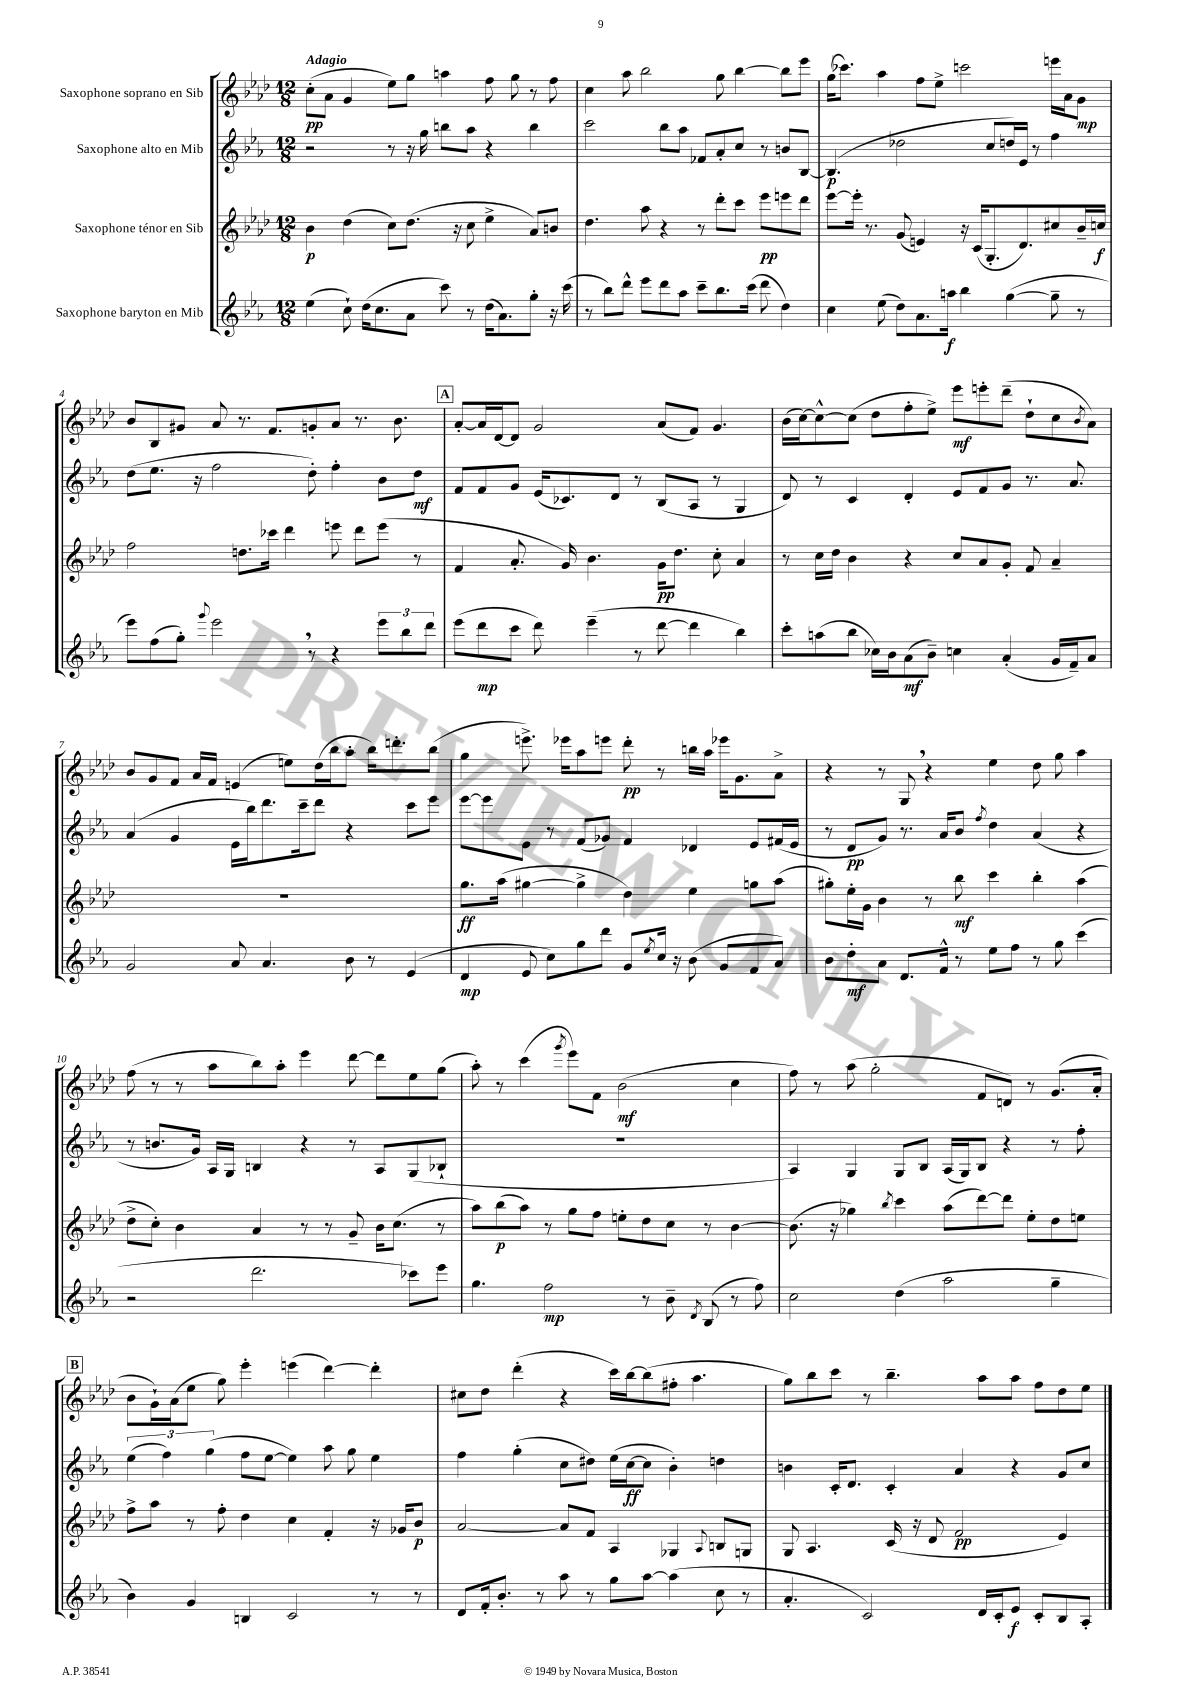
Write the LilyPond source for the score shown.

<<
\new StaffGroup <<
\new Staff = "s0" \with { instrumentName = "Saxophone soprano en Sib" } {
    \clef treble \key aes \major \numericTimeSignature \time 12/8 \tempo "Adagio"
    c''8-.\pp( aes'8 g'4 ees''8) g''8 a''4 f''8 g''8 r8 f''8 |
    c''4 aes''8 bes''2 g''8 bes''4~ bes''8 ees'''8 |
    g''16( ces'''8.) aes''4 f''8 ees''8-> c'''2 e'''16 aes'16 g'8\mp |
    bes'8 bes8 gis'8 aes'8 r8. f'8. g'8-. aes'8 r8. bes'8. |
    \mark \markup { \box "A" } aes'8~-. aes'16 des'16~ des'8 g'2 aes'8( f'8) g'4. |
    bes'16( c''16~) c''8~-^ c''8( des''8 f''8-. ees''8->) ees'''8\mf e'''8-. des'''8--( des''8-! c''8 \acciaccatura { bes'8 } aes'8) |
    bes'8 g'8 f'8 aes'16 f'16 e'4( e''8) des''16( bes''16 aes''8-. bes''16) d'''8.-. bes''8( |
    g''4 e'''8.->) ees'''16 aes''8 e'''8 des'''8-.\pp r8 b''16 aes''16 ees'''16 g'8. aes'8-> |
    r4 r8 g8 \breathe r4 ees''4 des''8 g''8 aes''4 |
    f''8( r8 r8 aes''8 bes''8) aes''8-. ees'''4 des'''8~ des'''8 ees''8 g''8( |
    aes''8-.) r8 c'''4( \acciaccatura { g'''8 } ees'''8) f'8 bes'2\mf( c''4 |
    f''8) r8 aes''8( g''2-. f'8 d'8) r8 g'8.( aes'16-. |
    \mark \markup { \box "B" } bes'8 g'16-!) aes'16( ees''8 g''8) ees'''4-. e'''4( des'''4~) des'''4-. |
    cis''8 des''8 des'''4-.( r4 c'''16) bes''16~ bes''8( fis''8-. aes''4. |
    g''8) bes''8 c'''8 r8 bes''4.-- aes''8 aes''8 f''8 des''8 ees''8 \bar "|." |
}
\new Staff = "s1" \with { instrumentName = "Saxophone alto en Mib" } {
    \clef treble \key ees \major \numericTimeSignature \time 12/8
    r2 r8 r16 g''16 b''8 aes''8 r4 b''4 |
    c'''2 bes''8 aes''8 fes'8 aes'8-. c''8 r8 b'8 bes8~ |
    bes4.\p( des''2 c''8 d''16) ees'16 r8 f''4 |
    d''8( ees''8. r16 f''2 d''8-.) f''4-. bes'8 d''8\mf |
    \mark \markup { \box "A" } f'8 f'8 g'8 ees'16( ces'8.) d'8 r8 bes8( aes8 r8 g4 |
    d'8) r8 c'4 d'4-. ees'8 f'8 g'8 r8. aes'8. |
    aes'4( g'4 ees'16 bes''16) d'''8. c'''16-- d'''8 r4 c'''8 ees'''8 |
    ees'''8~ ees'''8 ees'8 r8 f'8( ges'8) f'4 des'4 ees'8 fis'16( ees'16 |
    r8 d'8\pp g'8) r8. aes'16 bes'8 \acciaccatura { f''8 } d''4 aes'4( r4 |
    r8 b'8. g'16) aes16 g16 b4 r4 r8 aes8 g8( bes8-! |
    R1. |
    aes4) g4 g8 bes8 aes16( g16) bes8 r4 r8 f''8-. |
    \mark \markup { \box "B" } \tuplet 3/2 { ees''4( f''4) g''4( } f''8 ees''8~ ees''4) aes''8 g''8 ees''4 |
    f''4 g''4-.( c''8 dis''8) ees''16( c''16~\ff c''8 bes'4-.) d''4 |
    b'4 c'16-. d'8. c'4-. aes'4 r4 g'8 c''8 \bar "|." |
}
\new Staff = "s2" \with { instrumentName = "Saxophone ténor en Sib" } {
    \clef treble \key aes \major \numericTimeSignature \time 12/8
    bes'4\p des''4( c''8) des''8.( r16 c''8 ees''4-> aes'8) b'8 |
    des''4. aes''8 r4 r8 des'''8-. c'''8 ees'''8\pp e'''8 des'''8 |
    ees'''8~ ees'''16-. r8. g'8( e'4) r16 c'16( g8.-. des'8.) cis''8 bes'16-- c''16\f |
    f''2 d''8. ces'''16 des'''4 e'''8 des'''8 e'''8( r8 |
    \mark \markup { \box "A" } f'4 aes'8.-. g'16) bes'4. g'16\pp des''8. c''8-. aes'4 |
    r8 c''16 des''16 bes'4 r4 c''8 aes'8 g'8-. f'8 aes'4-- |
    R1. |
    g''8.\ff aes''16( gis''4~ gis''4-> des''4) ees''4 g''8 aes''8( |
    gis''8-.) ees''16-. g'16 bes'4 r8 bes''8\mf c'''4 bes''4-. aes''4( |
    des''8-> c''8-.) bes'4 aes'4 r8 r8 g'8-- bes'16 c''8.( r8 |
    aes''8) bes''8\p( aes''8) r8 g''8 f''8 e''8-. des''8 c''8 r8 bes'4~ |
    bes'8.( r16 ges''4) \acciaccatura { bes''8 } c'''4 aes''8( des'''8~) des'''8 ees''8-. des''8 e''8 |
    \mark \markup { \box "B" } f''8-> aes''8 r8 f''8-. des''4 c''4 f'4-. r16 ges'16 bes'8\p |
    aes'2~ aes'8 f'8 aes4 ges4 \appoggiatura { aes8 } b8 g8 |
    g8 aes4. c'16( r16 des'8 f'2\pp ees'4) \bar "|." |
}
\new Staff = "s3" \with { instrumentName = "Saxophone baryton en Mib" } {
    \clef treble \key ees \major \numericTimeSignature \time 12/8
    ees''4( c''8-!) d''16( c''8. aes'8 c'''8) r8 d''16( aes'8.) g''8-. r16 c'''16( |
    r8 bes''8) d'''8-^ ees'''8 d'''8 aes''8 c'''8-- bes''8. c'''16( d'''8 d''4) |
    c''4 ees''8( d''8) aes'8. a''16\f bes''4 g''4~( g''8-- r8 |
    ees'''8) f''8( g''8-.) \appoggiatura { g'''8 } ees'''2 \breathe r8 r4 \tuplet 3/2 { ees'''8 bes''8 d'''8 } |
    \mark \markup { \box "A" } ees'''8( d'''8\mp c'''8 d'''8) ees'''4--( r8 d'''8~ d'''4 bes''4) |
    c'''8-. a''8( bes''8 ces''16) bes'16 aes'8\mf( bes'8--) c''4 aes'4-.( g'16 f'16--) aes'8 |
    g'2 aes'8 aes'4. bes'8 r8 ees'4( |
    d'4\mp ees'8 c''8) g''8 d'''8 g'8 \acciaccatura { ees''8 } c''16 r16 bes'8( g'8 f'8 aes'8) |
    bes'8 d''8-.\mf aes'8 d'8. f'16-^ r8 ees''8 f''8 r8 g''8 c'''4( |
    r2 d'''2. ces'''8) ees'''8 |
    g''4. f''2\mp r8 bes'8-- \acciaccatura { d'8 } bes8( r8 f''8) |
    c''2 d''4( aes''2 g''4-- |
    \mark \markup { \box "B" } bes'4) g'4 b4 c'2 r8 r8 |
    d'8 f'16-. bes'8.-. r8 aes''8 r8 g''8 aes''8~ aes''4( c''8 r8 |
    aes'4.-. c'2) d'16 c'16-. ees'8\f c'8-. bes8 aes8-. \bar "|." |
}
>>
>>
